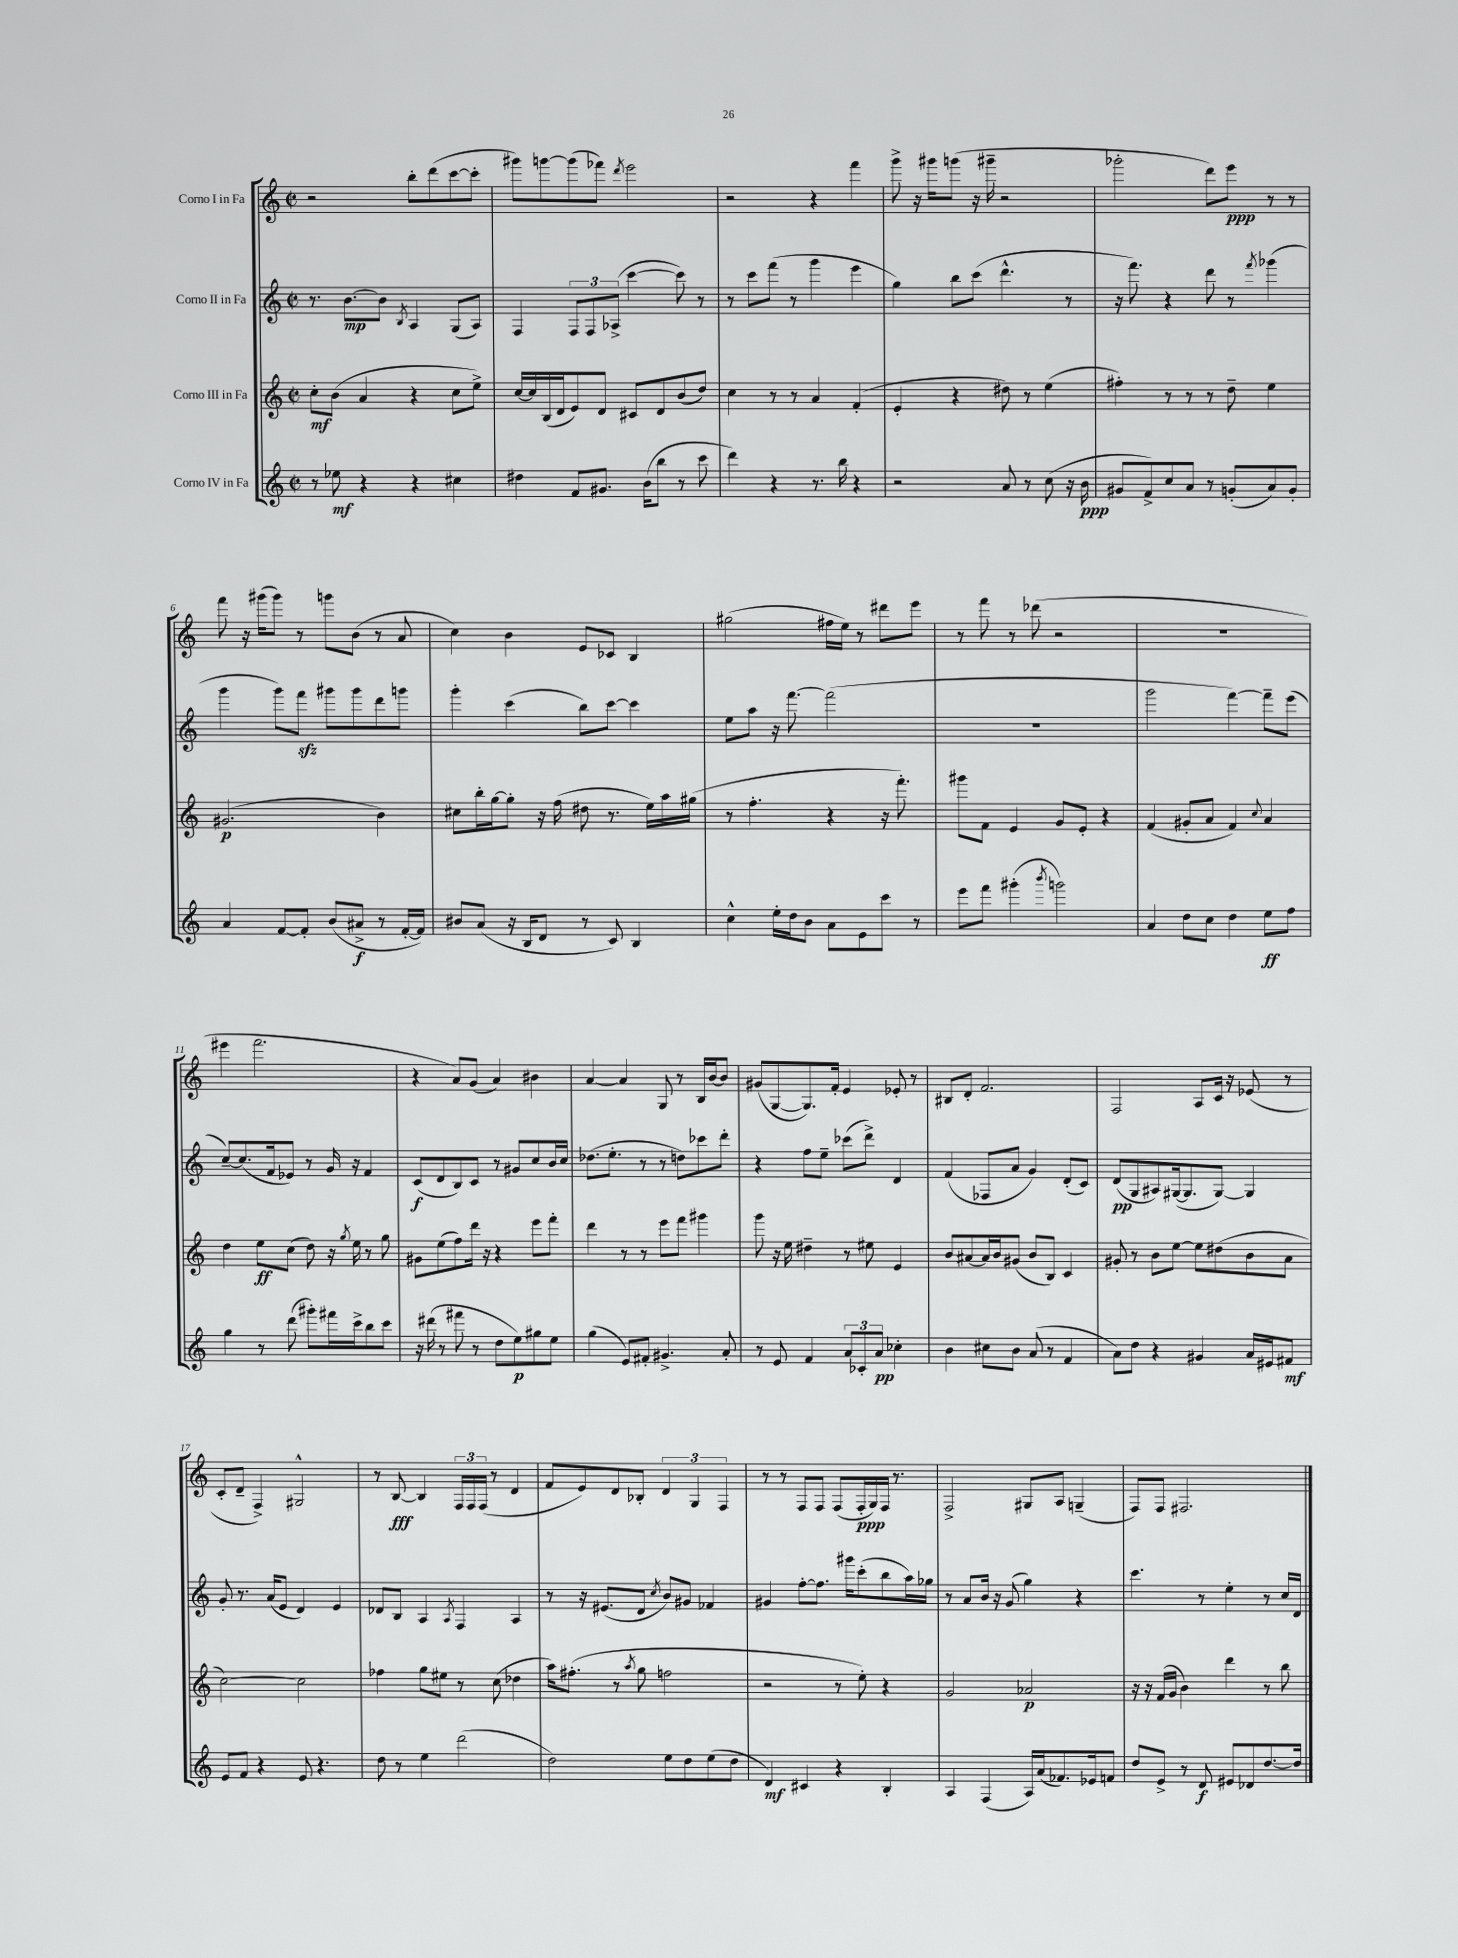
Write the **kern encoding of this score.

**kern	**dynam	**kern	**dynam	**kern	**dynam	**kern	**dynam
*part4	*part4	*part3	*part3	*part2	*part2	*part1	*part1
*staff4	*staff4	*staff3	*staff3	*staff2	*staff2	*staff1	*staff1
*I"Corno IV in Fa	*	*I"Corno III in Fa	*	*I"Corno II in Fa	*	*I"Corno I in Fa	*
*clefG2	*	*clefG2	*	*clefG2	*	*clefG2	*
*k[]	*	*k[]	*	*k[]	*	*k[]	*
*M2/2	*	*M2/2	*	*M2/2	*	*M2/2	*
*met(c|)	*	*met(c|)	*	*met(c|)	*	*met(c|)	*
=1	=1	=1	=1	=1	=1	=1	=1
8r	.	8cc'\L	mf	8.r	.	2r	.
8ee-X\	mf	(8b\J	.	.	.	.	.
.	.	.	.	[8.b\L	mp	.	.
4r	.	4a/	.	.	.	.	.
.	.	.	.	8b\J]	.	.	.
.	.	.	.	8qB/	.	.	.
4r	.	4r	.	4A/	.	8bb'\L	.
.	.	.	.	.	.	(8ddd\	.
4cc#X\	.	8cc\L	.	(8G/L	.	[8ccc\	.
.	.	8ee^\J)	.	8A/J)	.	8ccc'\J]	.
=2	=2	=2	=2	=2	=2	=2	=2
4dd#X\	.	[16cc/LL	.	4F/	.	8ggg#X\L)	.
.	.	16cc/]	.	.	.	.	.
.	.	(16B/	.	.	.	[8gggn\	.
.	.	16d/J	.	.	.	.	.
8f/L	.	8e/)	.	12F/L	.	(8ggg\]	.
.	.	.	.	12F/	.	.	.
8.g#X/J	.	8d/J	.	.	.	8fff-X\J)	.
.	.	.	.	(12A-X^/J	.	.	.
.	.	.	.	.	.	8qddd/	.
.	.	8c#X/L	.	[4ccc\	.	2eee\	.
(16b\KL	.	.	.	.	.	.	.
8bb\J	.	8d/	.	.	.	.	.
8r	.	(8b/	.	8ccc\])	.	.	.
8ccc\	.	8dd/J)	.	8r	.	.	.
=3	=3	=3	=3	=3	=3	=3	=3
4ddd\)	.	4cc\	.	8r	.	2r	.
.	.	.	.	8ccc\L	.	.	.
4r	.	8r	.	(8fff\J	.	.	.
.	.	8r	.	8r	.	.	.
8.r	.	4a/	.	4ggg\	.	4r	.
16bb\	.	.	.	.	.	.	.
4r	.	(4f'/	.	4eee\	.	4fff\	.
=4	=4	=4	=4	=4	=4	=4	=4
2r	.	4e'/	.	4gg\)	.	8ggg^\	.
.	.	.	.	.	.	16r	.
.	.	.	.	.	.	16ggg#X\KL	.
.	.	4r	.	8bb\L	.	(8gggn\J	.
.	.	.	.	(8ccc\J	.	16r	.
.	.	.	.	.	.	16ggg#X~\	.
8a/	.	8dd#X\)	.	4.ddd^^\	.	2r	.
8r	.	8r	.	.	.	.	.
(8cc\	.	(4ee\	.	.	.	.	.
16r	.	.	.	8r	.	.	.
16b\	ppp	.	.	.	.	.	.
=5	=5	=5	=5	=5	=5	=5	=5
8g#X/L	.	4ff#X'\)	.	16r	.	2ggg-X'\	.
.	.	.	.	8.fff\)	.	.	.
8f^/)	.	.	.	.	.	.	.
8cc/	.	8r	.	4r	.	.	.
8a/J	.	8r	.	.	.	.	.
8r	.	8r	.	8ddd\	.	8ddd\L)	.
(8gn'/L	.	8dd~\	.	8r	.	8eee\J	ppp
.	.	.	.	8qfff/	.	.	.
8a/)	.	4ee\	.	(4ggg-X\	.	8r	.
8g'/J	.	.	.	.	.	8r	.
!!LO:LB:g=z
=6	=6	=6	=6	=6	=6	=6	=6
4a/	.	(2.g#X/	p	4ggg\	.	8fff\	.
.	.	.	.	.	.	16r	.
.	.	.	.	.	.	(16ggg#X\KL	.
[8f/L	.	.	.	8ggg\L)	.	8ggg#\J)	.
8f'/J]	.	.	.	8fffzz\J	.	8r	.
(8b/L	.	.	.	8ggg#X\L	.	8gggn\L	.
8a#X^/J	f	.	.	8ggg#\	.	(8b\J	.
8r	.	4b\)	.	8ddd\	.	8r	.
[16f'/LL	.	.	.	8gggn\J	.	8a/	.
16f/JJ])	.	.	.	.	.	.	.
=7	=7	=7	=7	=7	=7	=7	=7
8b#X/L	.	8cc#X\L	.	4ggg'\	.	4cc\)	.
(8a/J	.	16bb'\L	.	.	.	.	.
.	.	[16gg\J	.	.	.	.	.
16r	.	8gg'\J]	.	(4ccc\	.	4b\	.
16B/KL	.	.	.	.	.	.	.
8d/J	.	16r	.	.	.	.	.
.	.	(16ff\	.	.	.	.	.
8r	.	8dd#X\	.	8bb\L)	.	8e/L	.
8c/)	.	8.r	.	[8ccc\J	.	8c-X/J	.
4B/	.	.	.	4ccc\]	.	4B/	.
.	.	16ee\LL)	.	.	.	.	.
.	.	16aa\	.	.	.	.	.
.	.	(16gg#X\JJ	.	.	.	.	.
=8	=8	=8	=8	=8	=8	=8	=8
4cc^^\	.	8r	.	8ee\L	.	(2gg#X\	.
.	.	4.ff'\	.	8aa\J	.	.	.
16ee'\LL	.	.	.	16r	.	.	.
16dd\J	.	.	.	[8.fff\	.	.	.
8b\J	.	.	.	.	.	.	.
8a\L	.	4r	.	(2fff\]	.	16ff#X\LL	.
.	.	.	.	.	.	16ee\JJ)	.
8e\	.	.	.	.	.	8r	.
8ccc\J	.	16r	.	.	.	8ddd#X\L	.
.	.	8.fff'\)	.	.	.	.	.
8r	.	.	.	.	.	8eee\J	.
=9	=9	=9	=9	=9	=9	=9	=9
8eee\L	.	8ggg#X\L	.	1r	.	8r	.
8fff\J	.	8f\J	.	.	.	8fff\	.
(4ggg#X'\	.	4e/	.	.	.	8r	.
.	.	.	.	.	.	(8ddd-X\	.
8qbbb/	.	.	.	.	.	.	.
2gggn\)	.	8g/L	.	.	.	2r	.
.	.	8e'/J	.	.	.	.	.
.	.	4r	.	.	.	.	.
=10	=10	=10	=10	=10	=10	=10	=10
4a/	.	(4f/	.	2ggg\	.	1r	.
8dd\L	.	8g#X'/L	.	.	.	.	.
8cc\J	.	8a/J	.	.	.	.	.
4dd\	.	4f/)	.	[4fff\)	.	.	.
.	.	8qqcc/	.	.	.	.	.
8ee\L	ff	4a/	.	8fff~\L]	.	.	.
8ff\J	.	.	.	(8eee\J	.	.	.
!!LO:LB:g=z
=11	=11	=11	=11	=11	=11	=11	=11
4gg\	.	4dd\	.	[8cc~/L)	.	4eee#X\	.
.	.	.	.	(8.cc/]	.	.	.
8r	.	8ee\L	ff	.	.	2.fff\	.
.	.	.	.	16f/k	.	.	.
(8ddd\	.	(8cc\J	.	8e-X/J)	.	.	.
8ggg#X'\L)	.	8dd\)	.	8r	.	.	.
16fff#X\L	.	16r	.	16g/	.	.	.
.	.	8qgg/	.	.	.	.	.
16ccc^\J	.	16ee\	.	16r	.	.	.
8bb\	.	8r	.	4f/	.	.	.
8ccc\J	.	8gg\	.	.	.	.	.
=12	=12	=12	=12	=12	=12	=12	=12
16r	.	8g#X\L	.	(8c/L	f	4r	.
(16ddd#X\	.	.	.	.	.	.	.
8r	.	(8ee\	.	8d/	.	.	.
8fff#X\	.	8ff\)	.	8B/)	.	8a/L)	.
8r	.	16ddd\Jk	.	8c/J	.	(8g/J	.
.	.	16r	.	.	.	.	.
8dd\L	.	4r	.	8r	.	4a/)	.
8ee\)	p	.	.	8g#X/L	.	.	.
8gg#X\	.	8eee\L	.	8cc/	.	4b#X\	.
8ee\J	.	8fff'\J	.	16b/L	.	.	.
.	.	.	.	16cc/JJ	.	.	.
=13	=13	=13	=13	=13	=13	=13	=13
(4gg\	.	4ddd\	.	(8.dd-X\L	.	[4a/	.
.	.	.	.	8.ee'\J	.	.	.
8e/L)	.	8r	.	.	.	4a/]	.
8f#X'/J	.	8r	.	8r	.	.	.
4.g#X^/	.	8eee\L	.	8r	.	8G/	.
.	.	8fff\J	.	8ddn\L)	.	8r	.
.	.	4ggg#X\	.	8ccc-X\	.	16B/LL	.
.	.	.	.	.	.	[16b/J	.
8a'/	.	.	.	8ddd'\J	.	8b/J]	.
=14	=14	=14	=14	=14	=14	=14	=14
8r	.	8ggg\	.	4r	.	(8g#X/L	.
8e/	.	16r	.	.	.	[8G/	.
.	.	16ee\	.	.	.	.	.
4f/	.	4dd#X~\	.	8ff\L	.	8.G/])	.
.	.	.	.	8ee~\J	.	.	.
.	.	.	.	.	.	16f'/Jk	.
12a/L	.	8r	.	(8ccc-X\L	.	4e/	.
12c-X'/	.	.	.	.	.	.	.
.	.	8ee#X\	.	8ddd^\J)	.	.	.
12a/J	pp	.	.	.	.	.	.
4cc-X'\	.	4e/	.	4d/	.	8e-X'/	.
.	.	.	.	.	.	8r	.
=15	=15	=15	=15	=15	=15	=15	=15
4b\	.	8b/L	.	(4f/	.	8B#X/L	.
.	.	[8a#X/	.	.	.	8d'/J	.
8cc#X\L	.	16a#/L]	.	8F-X/L	.	2.f/	.
.	.	16b/J	.	.	.	.	.
8b\J	.	(8g#X/J	.	8a/J	.	.	.
(8a/	.	8b/L	.	4g/)	.	.	.
8r	.	8B/J)	.	.	.	.	.
4f/	.	4c/	.	(8d'/L	.	.	.
.	.	.	.	8c/J)	.	.	.
=16	=16	=16	=16	=16	=16	=16	=16
8a\L)	.	8g#X'/	.	(8d/L	pp	2F/	.
8dd\J	.	8r	.	8G/	.	.	.
4r	.	8b\L	.	8A#X/)	.	.	.
.	.	[8ee\J	.	([16G#X/k	.	.	.
.	.	.	.	8.G#/]	.	.	.
4g#X/	.	8ee\L]	.	.	.	8A/L	.
.	.	(8dd#X\	.	[8G#/J)	.	16c/Jk	.
.	.	.	.	.	.	16r	.
16a/LL	.	8b\	.	4G#/]	.	(8e-X/	.
16e#X/J	.	.	.	.	.	.	.
8f#X/J	mf	8a\J	.	.	.	8r	.
!!LO:LB:g=z
=17	=17	=17	=17	=17	=17	=17	=17
8e/L	.	[2cc\)	.	8g'/	.	8c'/L	.
8f/J	.	.	.	8.r	.	8d~/J	.
4r	.	.	.	.	.	4F^/)	.
.	.	.	.	(16a/KL	.	.	.
.	.	.	.	8e/J	.	.	.
8e/	.	2cc\]	.	4d/)	.	2G#X^^/	.
4.r	.	.	.	.	.	.	.
.	.	.	.	4e/	.	.	.
=18	=18	=18	=18	=18	=18	=18	=18
8dd\	.	4ff-X\	.	8d-X/L	.	8r	.
8r	.	.	.	8B/J	.	[8B/	fff
4ee\	.	8gg\L	.	4A/	.	4B/]	.
.	.	8ee#X\J	.	.	.	.	.
.	.	.	.	8qA/	.	.	.
(2ddd\	.	8r	.	4F/	.	24F/LL	.
.	.	.	.	.	.	24F/	.
.	.	.	.	.	.	(24F/JJ	.
.	.	(8cc\	.	.	.	8r	.
.	.	4dd-X\	.	4A/	.	4d/	.
=19	=19	=19	=19	=19	=19	=19	=19
2dd\)	.	16aa\KL)	.	8r	.	8f/L	.
.	.	(8.ff#X'\J	.	.	.	.	.
.	.	.	.	16r	.	8e/)	.
.	.	.	.	(8.e#X/L	.	.	.
.	.	8r	.	.	.	8d/	.
.	.	8qaa/	.	.	.	.	.
.	.	8gg\	.	8d/J	.	8B-X'/J	.
.	.	.	.	8qcc/	.	.	.
8ee\L	.	2ffn\	.	8b/L)	.	6d/	.
8dd\	.	.	.	8g#X/J	.	.	.
.	.	.	.	.	.	6G/	.
(8ee\	.	.	.	4f-X/	.	.	.
.	.	.	.	.	.	6F/	.
8dd\J	.	.	.	.	.	.	.
=20	=20	=20	=20	=20	=20	=20	=20
4d/)	mf	2r	.	4g#X/	.	8r	.
.	.	.	.	.	.	8r	.
4c#X/	.	.	.	[8ff'\L	.	8F/L	.
.	.	.	.	8.ff\J]	.	8F/J	.
4r	.	8r	.	.	.	(8F/L	.
.	.	.	.	16ggg#X\KL	.	.	.
.	.	8ee'\)	.	(8ccc'\	.	16F'/L	ppp
.	.	.	.	.	.	16G/)	.
4B'/	.	4r	.	8bb\	.	16F/JJ	.
.	.	.	.	.	.	8.r	.
.	.	.	.	16aa\L)	.	.	.
.	.	.	.	16gg-X\JJ	.	.	.
=21	=21	=21	=21	=21	=21	=21	=21
4A/	.	2g/	.	8r	.	2F^/	.
.	.	.	.	8a/L	.	.	.
(4F/	.	.	.	16b/Jk	.	.	.
.	.	.	.	16r	.	.	.
.	.	.	.	(8g/	.	.	.
16A/LL)	.	2a-X/	p	4gg\)	.	8G#X/L	.
(16a/J	.	.	.	.	.	.	.
8.f-X/)	.	.	.	.	.	8A/J	.
.	.	.	.	4r	.	(4Gn~/	.
16e-X/k	.	.	.	.	.	.	.
8fn/J	.	.	.	.	.	.	.
=22	=22	=22	=22	=22	=22	=22	=22
8dd/L	.	16r	.	4.ccc\	.	8F/L)	.
.	.	16r	.	.	.	.	.
8e^/J	.	(16f/LL	.	.	.	8F/J	.
.	.	16g/JJ	.	.	.	.	.
8r	.	4b\)	.	.	.	2.F#X/	.
8d/	f	.	.	8r	.	.	.
8e#X/L	.	4ddd\	.	4ee'\	.	.	.
8d-X/	.	.	.	.	.	.	.
[8.dd/	.	8r	.	8r	.	.	.
.	.	8bb\	.	16cc/LL	.	.	.
16dd/Jk]	.	.	.	16d/JJ	.	.	.
==	==	==	==	==	==	==	==
*-	*-	*-	*-	*-	*-	*-	*-
